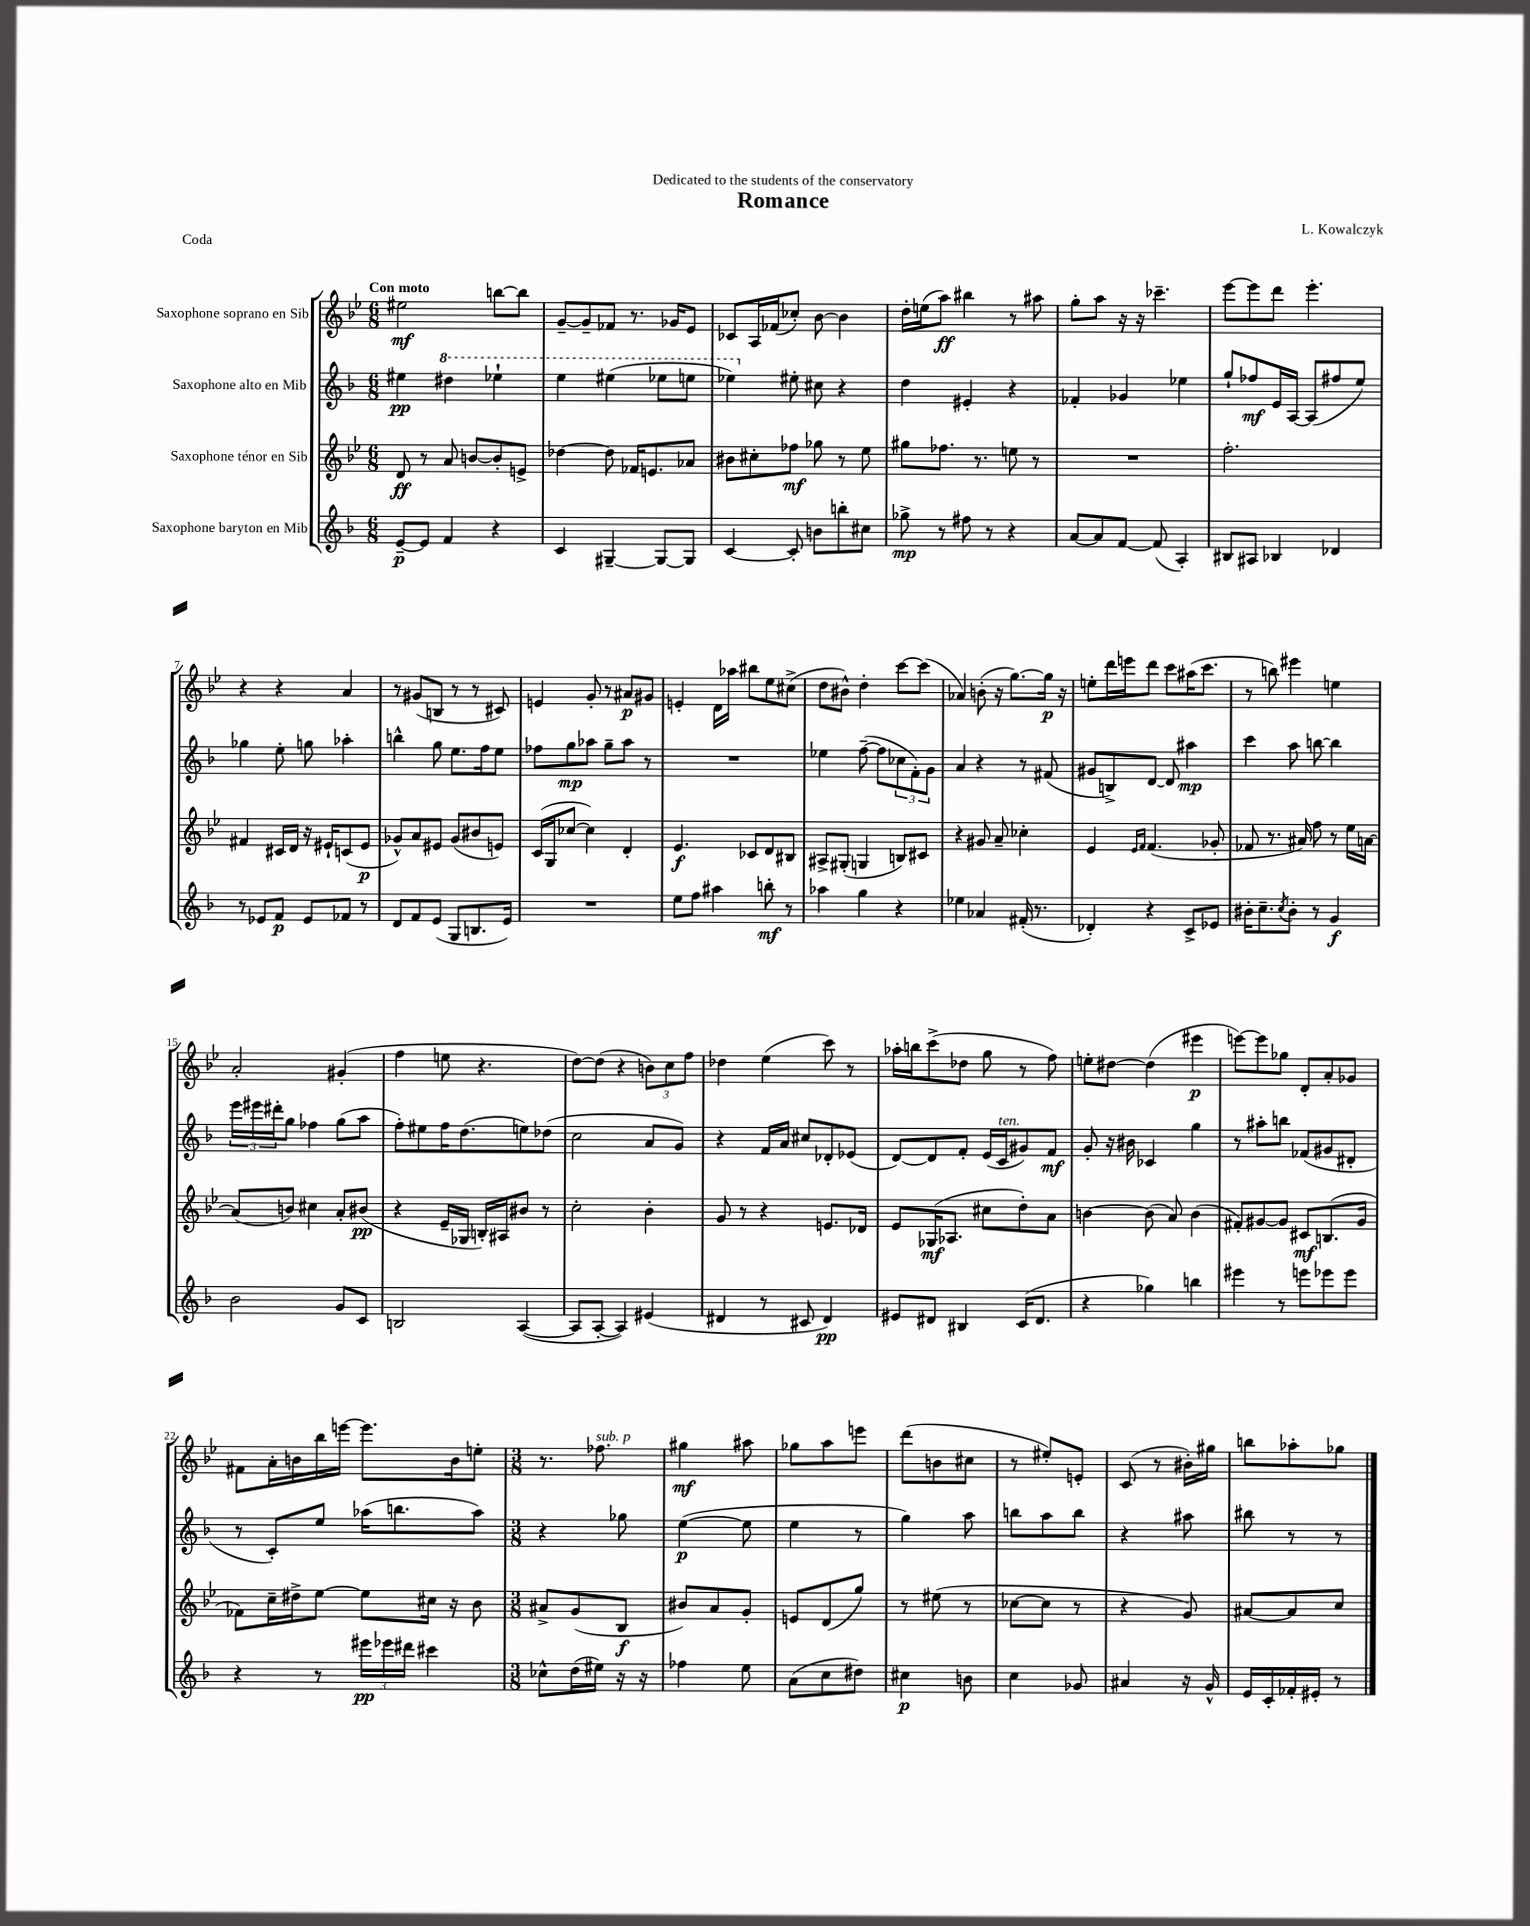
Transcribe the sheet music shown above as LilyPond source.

\header { title = "Romance" composer = "L. Kowalczyk" dedication = "Dedicated to the students of the conservatory" piece = "Coda" }
<<
\new StaffGroup <<
\new Staff = "s0" \with { instrumentName = "Saxophone soprano en Sib" } {
    \clef treble \key bes \major \numericTimeSignature \time 6/8 \tempo "Con moto"
    eis''2\mf b''8~ b''8 |
    g'8~-- g'8-- fes'8 r8. ges'16 ees'8 |
    ces'8 a16 fes'16( ces''8-.) bes'8~ bes'4 |
    d''16-. e''16( a''8\ff) bis''4 r8 ais''8 |
    g''8-. a''8 r16 r16 ces'''4.-- |
    ees'''8~ ees'''8 d'''8 ees'''4.-. |
    r4 r4 a'4 |
    r8 gis'8( b8 r8 r8 cis'8) |
    e'4 g'8-. r8 ais'8\p gis'8 |
    e'4-. d'16 aes''16 bis''8 ees''8 cis''8->( |
    d''8 bis'8-^) d''4-. c'''8~ c'''8( |
    aes'4) b'8-.( r16 g''8.~) g''16\p r16 |
    e''8-. d'''16 e'''16 d'''8 c'''8 ais''16( c'''8. |
    r8 b''8) eis'''4 e''4 |
    a'2-. gis'4-.( |
    f''4 e''8 r4. |
    d''8~) d''8( r4 \tuplet 3/2 { b'8) c''8 f''8 } |
    des''4 ees''4( c'''8) r8 |
    aes''16-. b''16 c'''8->( des''8 g''8 r8 f''8) |
    e''8-. dis''8~ dis''4( eis'''4\p |
    e'''8~) e'''8 ges''8 d'8-. a'8-. ges'8 |
    fis'8 a'16-. b'16 bes''16 e'''16~ e'''8. b'16 e''8-. |
    \numericTimeSignature \time 3/8 r8. fes''8.^\markup { \italic "sub. p" } |
    gis''4\mf ais''8 |
    ges''8 a''8 e'''8 |
    d'''8( b'8 cis''8 |
    r8 eis''8-.) e'8-. |
    c'8( r8 bis'16-.) gis''16 |
    b''8 aes''8-. ges''8 \bar "|." |
}
\new Staff = "s1" \with { instrumentName = "Saxophone alto en Mib" } {
    \clef treble \key f \major \numericTimeSignature \time 6/8
    eis''4\pp \ottava #1 dis'''4 ees'''4-! |
    e'''4 eis'''4( ees'''8 e'''8 |
    ees'''4) \ottava #0 eis''8-. cis''8 r4 |
    d''4 eis'4-. r4 |
    fes'4-. ges'4 ees''4 |
    g''8-! fes''8\mf e'16 a16~ a8( fis''8 e''8) |
    ges''4 e''8-. g''8 aes''4-. |
    b''4-^ g''8 e''8. f''16 e''8 |
    fes''8 g''8\mp aes''8 g''8-- aes''8 r8 |
    R2. |
    ees''4 f''8~--( f''8 \tuplet 3/2 { ces''8 f'8-.) g'8 } |
    a'4 r4 r8 fis'8( |
    gis'8 b8->) d'8~ d'8 ais''4\mp |
    c'''4 a''8 b''8~ b''4 |
    \tuplet 3/2 { e'''16 eis'''16 dis'''16-. } g''8 fes''4 g''8( a''8 |
    f''8-.) eis''8 f''16 d''8.( e''8) des''8( |
    c''2 a'8 g'8) |
    r4 f'16 a'16 cis''8 des'8-. ees'8( |
    d'8~) d'8 f'8-. e'16( c'16^\markup { \italic "ten." } gis'8) f'8\mf |
    g'8-. r16 bis'16 ces'4 g''4 |
    r8 ais''8-. b''8 fes'8( gis'8 dis'8-. |
    r8 c'8-.) e''8 aes''16( b''8. aes''8) |
    \numericTimeSignature \time 3/8 r4 ges''8 |
    e''4~\p( e''8 |
    e''4 r8 |
    g''4) a''8 |
    b''8 a''8 b''8 |
    r4 ais''8 |
    bis''8 r8 r8 \bar "|." |
}
\new Staff = "s2" \with { instrumentName = "Saxophone ténor en Sib" } {
    \clef treble \key bes \major \numericTimeSignature \time 6/8
    d'8\ff r8 a'8 b'8~ b'8-. e'8-> |
    des''4~ des''8 fes'16 e'8. aes'8 |
    bis'8 cis''8-. fes''8\mf ges''8 r8 ees''8 |
    gis''8 fes''8. r8. e''8 r8 |
    R2. |
    f''2.-. |
    fis'4 cis'16 d'16 r16 eis'16-! c'8( eis'8\p |
    ges'8-^) a'8 eis'8 ges'8( bis'8 e'8) |
    c'16( g16 ces''8~ ces''4) d'4-. |
    ees'4.\f ces'8 d'8 bis8 |
    ais8-> gis8-.( g4 b8) cis'8 |
    r4 gis'8 a'8-- ces''4-. |
    ees'4 \grace { ees'16 f'16 } f'4.( ges'8-. |
    fes'8 r8. ais'16) f''8 r8 ees''16 a'16~ |
    a'8( b'8) cis''4 a'8-. bis'8\pp( |
    r4 ees'16-- ges16 b16-.) ais16 bis'8 r8 |
    c''2-. bes'4-. |
    g'8 r8 r4 e'8. des'16 |
    ees'8 ges16\mf( aes8. cis''8 d''8-.) a'8 |
    b'4~ b'8( a'8) b'4( |
    fis'8-.) gis'8~ gis'8 cis'8\mf b8.( gis'16 |
    fes'8) c''16-- dis''16-> ees''8~ ees''8 cis''16 r16 bes'8 |
    \numericTimeSignature \time 3/8 ais'8-> g'8( bes8\f |
    bis'8) a'8 g'8-. |
    e'8 d'8( g''8) |
    r8 eis''8( r8 |
    ces''8~ ces''8 r8 |
    r4 g'8) |
    ais'8~ ais'8 c''8 \bar "|." |
}
\new Staff = "s3" \with { instrumentName = "Saxophone baryton en Mib" } {
    \clef treble \key f \major \numericTimeSignature \time 6/8
    e'8~--\p e'8 f'4 r4 |
    c'4 gis4~-- gis8~ gis8 |
    c'4~ c'8-. b'8 b''8-. cis''8 |
    ges''8->\mp r8 fis''8 r8 r4 |
    a'8~ a'8 f'8~ f'8( a4-.) |
    bis8 ais8 bes4 des'4 |
    r8 ees'8 f'8\p ees'8 fes'8 r8 |
    d'8 f'8 e'8( g8 b8. e'16) |
    R2. |
    e''8 f''8 ais''4 b''8-.\mf r8 |
    aes''4 g''4 r4 |
    ees''4 aes'4 fis'16-.( r8. |
    des'4-.) r4 c'8-> ees'8 |
    bis'16-. c''8.-- \acciaccatura { c''8 } bis'8-. r8 g'4\f |
    bes'2 g'8 c'8 |
    b2 a4~( |
    a8 a8~-. a4) eis'4( |
    dis'4 r8 cis'8 dis'4\pp) |
    eis'8 dis'8 bis4 c'16( dis'8. |
    r4 ges''4) b''4 |
    eis'''4 r8 e'''8 ees'''8 ees'''8 |
    r4 r8 \tuplet 3/2 { eis'''16\pp ees'''16 dis'''16 } cis'''4 |
    \numericTimeSignature \time 3/8 ces''8-^ d''16( eis''16) r16 r16 |
    fes''4 e''8 |
    a'8( c''8 dis''8) |
    cis''4\p b'8 |
    c''4 ges'8 |
    ais'4 r16 g'16-^ |
    e'16 c'16-. fes'16-. eis'16-. r8 \bar "|." |
}
>>
>>
